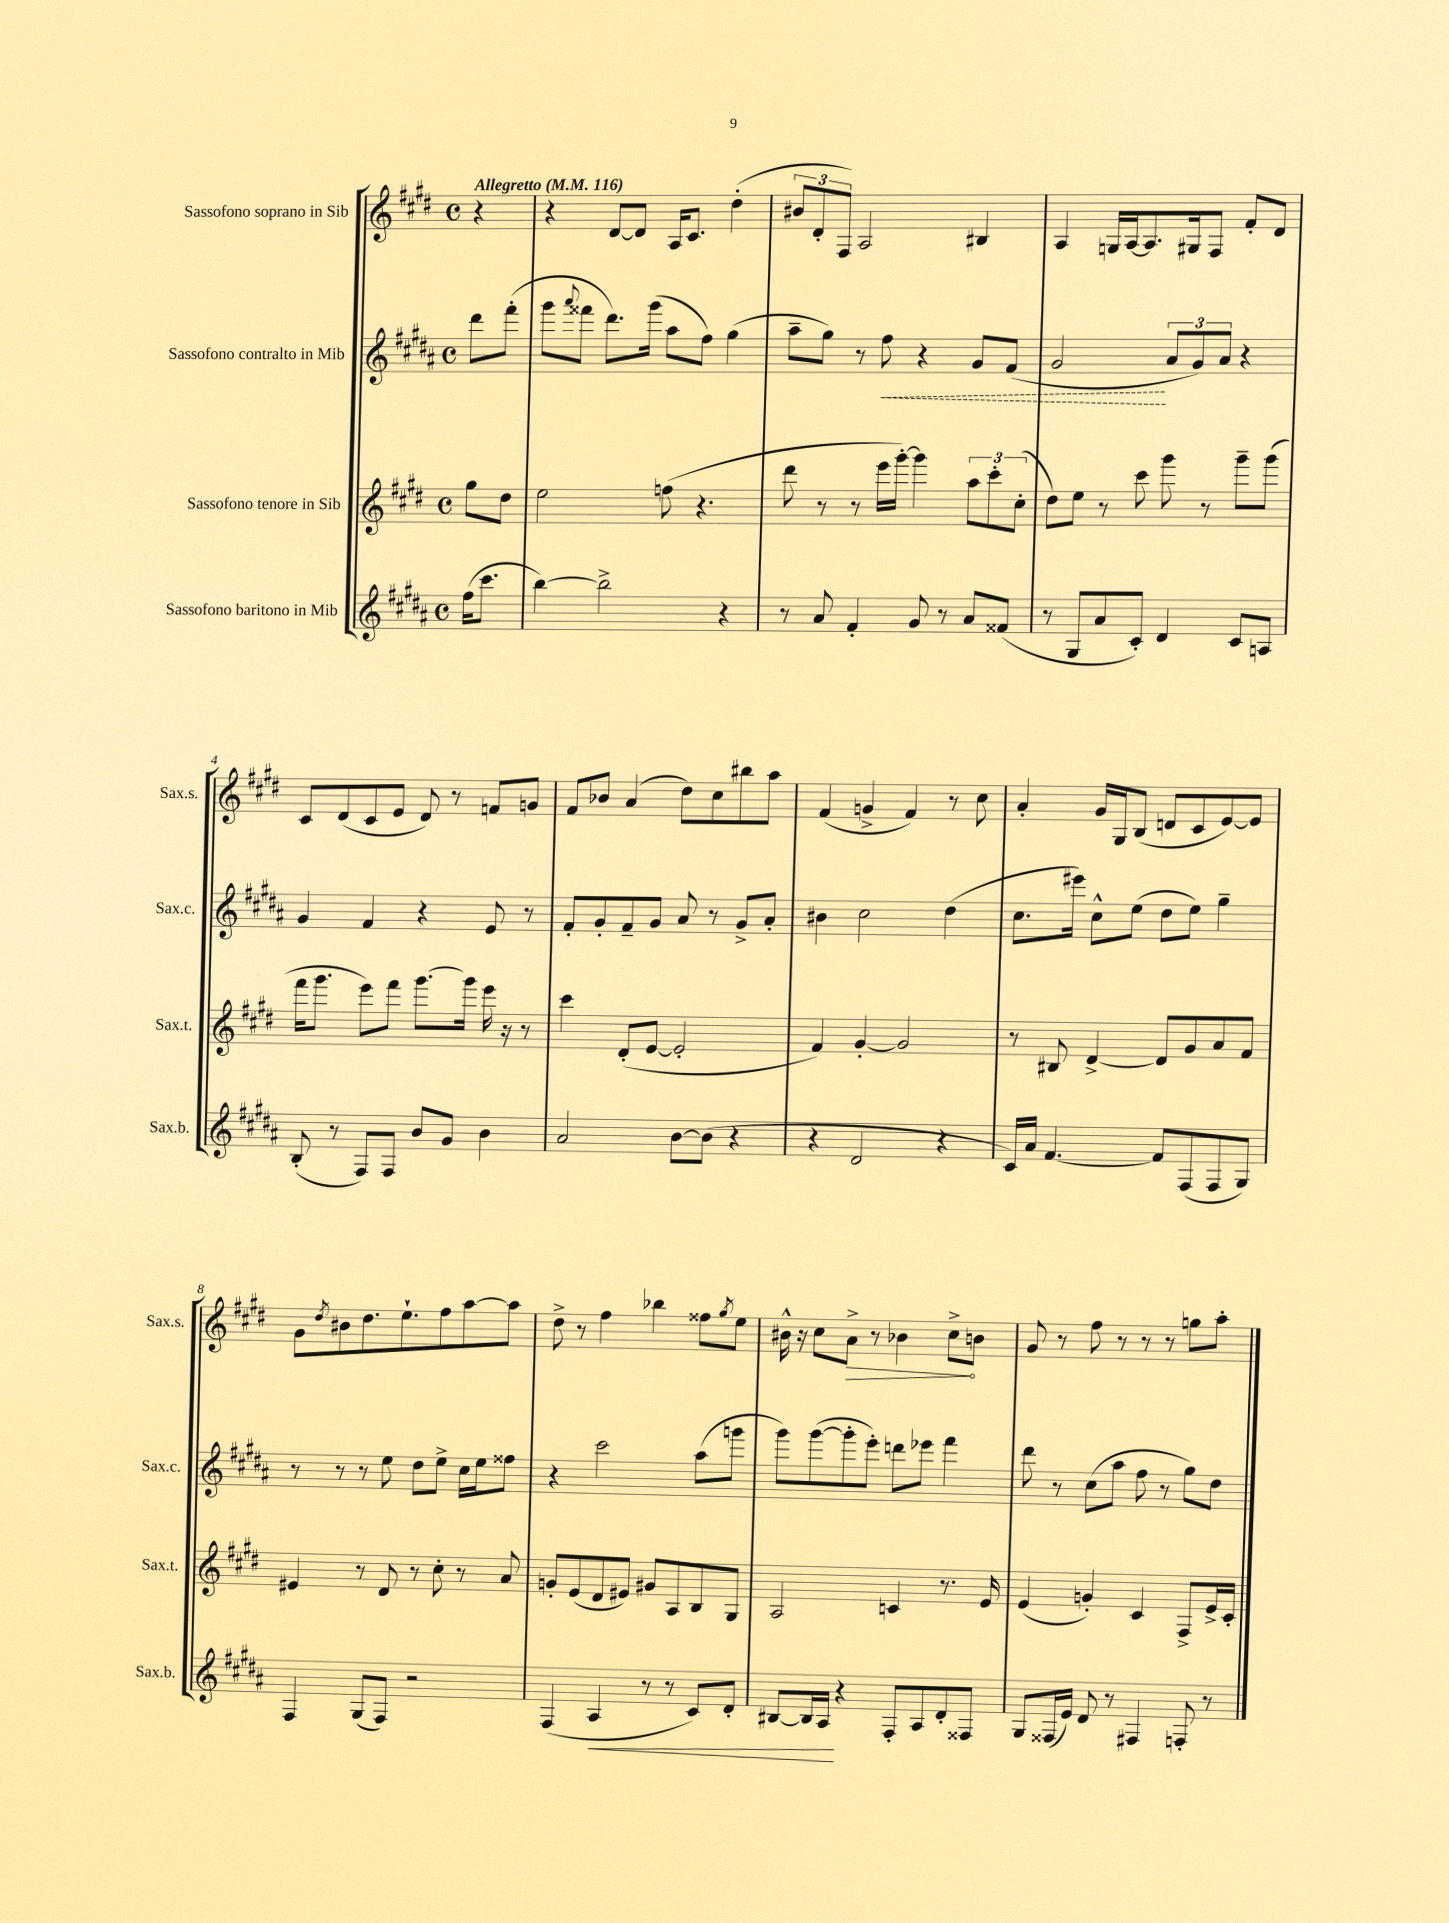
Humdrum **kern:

**kern	**dynam	**kern	**kern	**dynam	**kern	**dynam
*part4	*part4	*part3	*part2	*part2	*part1	*part1
*staff4	*staff4	*staff3	*staff2	*staff2	*staff1	*staff1
*I"Sassofono baritono in Mib	*	*I"Sassofono tenore in Sib	*I"Sassofono contralto in Mib	*	*I"Sassofono soprano in Sib	*
*I'Sax.b.	*	*I'Sax.t.	*I'Sax.c.	*	*I'Sax.s.	*
*clefG2	*	*clefG2	*clefG2	*	*clefG2	*
*k[f#c#g#d#a#]	*	*k[f#c#g#d#]	*k[f#c#g#d#a#]	*	*k[f#c#g#d#]	*
*M4/4	*	*M4/4	*M4/4	*	*M4/4	*
*met(c)	*	*met(c)	*met(c)	*	*met(c)	*
*MM116	*	*MM116	*MM116	*	*MM116	*
=	=	=	=	=	=	=
!	!	!	!	!	!LO:TX:a:B:t=Allegretto	!
(16ff#\KL	.	8gg#\L	8ddd#\L	.	4r	.
8.ccc#\J	.	.	.	.	.	.
.	.	8dd#\J	(8fff#'\J	.	.	.
=1	=1	=1	=1	=1	=1	=1
[4bb\)	.	2ee\	8ggg#\L	.	4r	.
.	.	.	8qqaaa#/	.	.	.
.	.	.	8fff##X\J	.	.	.
2bb^\]	.	.	8.ddd#\L)	.	[8d#/L	.
.	.	.	.	.	8d#/J]	.
.	.	.	(16ggg#\Jk	.	.	.
.	.	(8ffn\	8aa#\L	.	16A/KL	.
.	.	.	.	.	8.c#/J	.
.	.	4.r	8ff#\J)	.	.	.
4r	.	.	(4gg#\	.	(4dd#'\	.
=2	=2	=2	=2	=2	=2	=2
8r	.	8ddd#\	8aa#~\L	.	12b#X/L	.
.	.	.	.	.	12d#'/	.
8a#/	.	8r	8gg#\J)	.	.	.
.	.	.	.	.	12F#/J)	.
4f#'/	.	8r	8r	.	2A/	.
!	!	!	!	!LO:HP:b	!	!
.	.	16eee\LL	8ff#\	<	.	.
.	.	[16ggg#'\JJ)	.	.	.	.
8g#/	.	4ggg#\]	4r	.	.	.
8r	.	.	.	.	.	.
8a#/L	.	12aa\L	8g#/L	.	4B#X/	.
.	.	12ccc#'\	.	.	.	.
(8f##X/J	.	.	(8f#/J	.	.	.
.	.	(12cc#'\J	.	.	.	.
=3	=3	=3	=3	=3	=3	=3
8r	.	8dd#\L)	2g#/	.	4A/	.
8G#/L	.	8ee\J	.	.	.	.
8a#/	.	8r	.	.	16Gn/LL	.
.	.	.	.	.	[16A/J	.
8c#'/J)	.	8ccc#\	.	.	8.A/]	.
4d#/	.	8ggg#\	12a#/L	[	.	.
.	.	.	.	.	16G#X/k	.
.	.	.	12g#/)	.	.	.
.	.	8r	.	.	8F#/J	.
.	.	.	12a#/J	.	.	.
8c#/L	.	8ggg#~\L	4r	.	8f#'/L	.
8An/J	.	(8ggg#\J	.	.	8d#/J	.
!!LO:LB:g=z
=4	=4	=4	=4	=4	=4	=4
(8B'/	.	16fff#\KL	4g#/	.	8c#/L	.
.	.	8.ggg#\J	.	.	.	.
8r	.	.	.	.	(8d#/	.
8F#/L)	.	8eee\L)	4f#/	.	8c#/	.
8F#/J	.	8fff#\J	.	.	8e/J	.
8b/L	.	[8.ggg#\L	4r	.	8d#/)	.
8g#/J	.	.	.	.	8r	.
.	.	16ggg#\Jk]	.	.	.	.
4b\	.	16eee\	8e/	.	8fn/L	.
.	.	16r	.	.	.	.
.	.	8r	8r	.	8gn/J	.
=5	=5	=5	=5	=5	=5	=5
2a#/	.	4ccc#\	8f#'/L	.	8f#/L	.
.	.	.	8g#'/	.	8b-X/J	.
.	.	(8d#'/L	8f#~/	.	(4a/	.
.	.	[8e/J	8g#/J	.	.	.
[8b\L	.	2e'/]	8a#/	.	8dd#\L)	.
(8b\J]	.	.	8r	.	8cc#\	.
4r	.	.	8g#^/L	.	8bb#X\	.
.	.	.	8a#'/J	.	8aa\J	.
=6	=6	=6	=6	=6	=6	=6
4r	.	4f#/)	4b#X\	.	(4f#/	.
2d#/	.	[4g#'/	2cc#\	.	4gn^/	.
.	.	2g#/]	.	.	4f#/)	.
4r	.	.	(4dd#\	.	8r	.
.	.	.	.	.	8cc#\	.
=7	=7	=7	=7	=7	=7	=7
16c#/LL)	.	8r	8.cc#\L	.	4a'/	.
16a#/JJ	.	.	.	.	.	.
[4.f#/	.	8B#X/	.	.	.	.
.	.	.	16eee#X\Jk)	.	.	.
.	.	[4d#^/	8cc#^^\L	.	16g#/LL	.
.	.	.	.	.	16G#/J	.
.	.	.	(8ee\J	.	(8B/J	.
8f#/L]	.	8d#/L]	8dd#\L	.	8dn/L	.
(8F#/	.	8g#/	8ee\J)	.	8c#/	.
8F#/	.	8a/	4gg#~\	.	[8e/)	.
8G#/J)	.	8f#/J	.	.	8e/J]	.
!!LO:LB:g=z
=8	=8	=8	=8	=8	=8	=8
4F#/	.	4e#X/	8r	.	8g#\L	.
.	.	.	.	.	8qdd#/	.
.	.	.	8r	.	8b#X\	.
(8G#/L	.	8r	8r	.	8.dd#\	.
8F#/J)	.	8d#/	8ee\	.	.	.
.	.	.	.	.	8.ee`\	.
2r	.	8r	8dd#\L	.	.	.
.	.	8cc#'\	8ee^\J	.	8ff#\	.
.	.	8r	16cc#\LL	.	[8aa\	.
.	.	.	16ee\J	.	.	.
.	.	8a/	8ff##X\J	.	8aa\J]	.
=9	=9	=9	=9	=9	=9	=9
(4F#/	.	8gn'/L	4r	.	8dd#^\	.
.	.	(8e/	.	.	8r	.
!	!LO:HP:b	!	!	!	!	!
4A#/	<	8d#/	2ccc#\	.	4ff#\	.
.	.	8e#X/J)	.	.	.	.
8r	.	8g#X/L	.	.	4bb-X\	.
8r	.	8A/	.	.	.	.
8c#/L)	.	8B/	(8aa#\L	.	8ff##X\L	.
.	.	.	.	.	8qgg#/	.
8d#'/J	.	8G#/J	8gggn\J	.	8ee\J	.
=10	=10	=10	=10	=10	=10	=10
[8B#X/L	.	2A/	8ggg#\L)	.	16b#X^^\	.
.	.	.	.	.	16r	.
16B#/L]	.	.	([8ggg#\	.	8cc#\L	.
16A#/JJ	.	.	.	.	.	.
!	!	!	!	!	!	!LO:HP:b
4r	[	.	8ggg#'\]	.	8a^\J	>
.	.	.	8eee'\J)	.	8r	.
8F#'/L	.	4cn/	8dddn\L	.	4b-X\	.
8A#/	.	.	8eee-X\J	.	.	.
8d#'/	.	8.r	4fff#\	.	8cc#^\L	.
8F##X/J	.	.	.	.	8bn\J	]
.	.	16e/	.	.	.	.
=11	=11	=11	=11	=11	=11	=11
8G#/L	.	(4e/	8ddd#\	.	8g#/	.
(16F##X/L	.	.	8r	.	8r	.
16e/JJ)	.	.	.	.	.	.
8d#/	.	4gn'/)	(8cc#\L	.	8ff#\	.
8r	.	.	8aa#\J	.	8r	.
4F#X/	.	4c#/	8ff#\	.	8r	.
.	.	.	8r	.	8r	.
8Fn'/	.	8F#^/L	8gg#\L)	.	8ggn\L	.
8r	.	16e^/L	8dd#\J	.	8aa'\J	.
.	.	16c#'/JJ	.	.	.	.
==	==	==	==	==	==	==
*-	*-	*-	*-	*-	*-	*-
